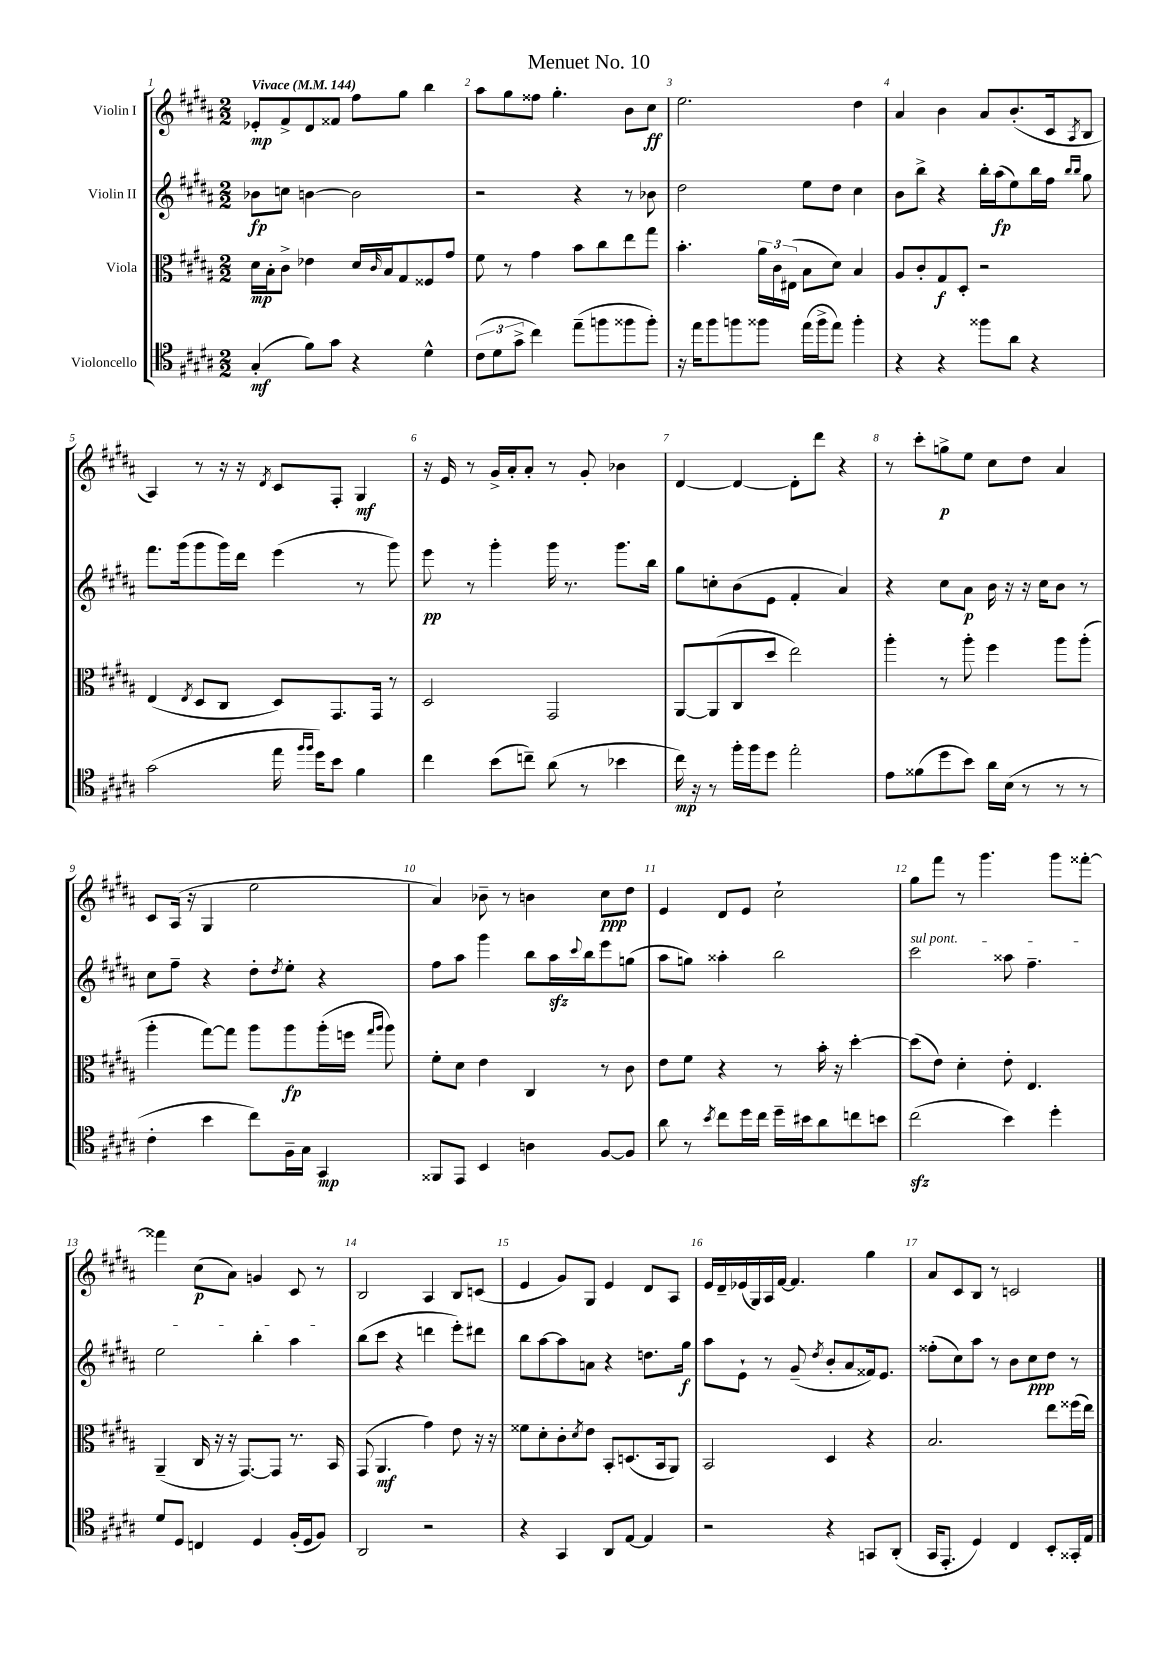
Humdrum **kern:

**kern	**dynam	**kern	**dynam	**kern	**dynam	**kern	**dynam
*part4	*part4	*part3	*part3	*part2	*part2	*part1	*part1
*staff4	*staff4	*staff3	*staff3	*staff2	*staff2	*staff1	*staff1
*I"Violoncello	*	*I"Viola	*	*I"Violin II	*	*I"Violin I	*
*clefC4	*	*clefC3	*	*clefG2	*	*clefG2	*
*k[f#c#g#d#a#]	*	*k[f#c#g#d#a#]	*	*k[f#c#g#d#a#]	*	*k[f#c#g#d#a#]	*
*M2/2	*	*M2/2	*	*M2/2	*	*M2/2	*
*MM144	*	*MM144	*	*MM144	*	*MM144	*
=1	=1	=1	=1	=1	=1	=1	=1
!	!	!	!	!	!	!LO:TX:a:B:t=Vivace	!
(4G#'/	mf	16d#\LL	mp	8b-X\L	fp	8e-X'/L	mp
.	.	16B'\J	.	.	.	.	.
.	.	8c#^\J	.	8ccn\J	.	8f#^/	.
8f#\L)	.	4e-X\	.	[4bn\	.	8d#/	.
8g#\J	.	.	.	.	.	8f##X/J	.
4r	.	16d#/LL	.	2b\]	.	8ff#\L	.
.	.	16qqc#/	.	.	.	.	.
.	.	16B/J	.	.	.	.	.
.	.	8G#/	.	.	.	8gg#\J	.
4d#^^\	.	8F##X/	.	.	.	4bb\	.
.	.	8g#/J	.	.	.	.	.
=2	=2	=2	=2	=2	=2	=2	=2
(12c#\L	.	8f#\	.	2r	.	8aa#\L	.
12d#\	.	.	.	.	.	.	.
.	.	8r	.	.	.	8gg#\	.
12g#^\J	.	.	.	.	.	.	.
4cc#\)	.	4g#\	.	.	.	8ff##X\J	.
.	.	.	.	.	.	4.gg#'\	.
(8ee~\L	.	8b\L	.	4r	.	.	.
8ffn\	.	8cc#\	.	.	.	.	.
8ff##X\	.	8ee\	.	8r	.	8b\L	.
8ff##'\J)	.	8gg#\J	.	8b-X\	.	8cc#\J	ff
=3	=3	=3	=3	=3	=3	=3	=3
16r	.	4.b'\	.	2dd#\	.	2.ee\	.
16ee\KL	.	.	.	.	.	.	.
8ff#\	.	.	.	.	.	.	.
8ffn\	.	.	.	.	.	.	.
8ff##X\J	.	24a#\LL	.	.	.	.	.
.	.	24c#\	.	.	.	.	.
.	.	(24E#X\JJ	.	.	.	.	.
(16ee\LL	.	8B\L	.	8ee\L	.	.	.
16ff##^\J	.	.	.	.	.	.	.
8ee\J)	.	8d#\J)	.	8dd#\J	.	.	.
4ff##'\	.	4B/	.	4cc#\	.	4dd#\	.
=4	=4	=4	=4	=4	=4	=4	=4
4r	.	8A#/L	.	8b\L	.	4a#/	.
.	.	8c#'/	.	8bb^\J	.	.	.
4r	.	8G#/	f	4r	.	4b\	.
.	.	8D#'/J	.	.	.	.	.
8ff##X\L	.	2r	.	16bb'\LL	.	8a#/L	.
.	.	.	.	(16aa#\J	fp	.	.
8a#\J	.	.	.	8ee\)	.	(8.b'/	.
4r	.	.	.	16bb\L	.	.	.
.	.	.	.	16ff#\JJ	.	16c#/k	.
.	.	.	.	16qqbb/LL	.	.	.
.	.	.	.	16qqbb/JJ	.	8qA#/	.
.	.	.	.	8gg#\	.	8B/J	.
!!LO:LB:g=z
=5	=5	=5	=5	=5	=5	=5	=5
(2g#\	.	(4E/	.	8.fff#\L	.	4A#/)	.
.	.	.	.	(16ggg#\k	.	.	.
.	.	8qE/	.	.	.	.	.
.	.	8D#/L	.	8ggg#\	.	8r	.
.	.	8C#/J	.	16ggg#\L)	.	16r	.
.	.	.	.	16ddd#\JJ	.	16r	.
.	.	.	.	.	.	8qd#/	.
16ee\	.	8D#/L)	.	(4eee\	.	8c#/L	.
16qqff#/LL	.	.	.	.	.	.	.
16qqff#/JJ	.	.	.	.	.	.	.
16dd#\KL)	.	.	.	.	.	.	.
8b\J	.	8.GG#/	.	.	.	8F#'/J	.
4f#\	.	.	.	8r	.	4G#/	mf
.	.	16GG#/Jk	.	.	.	.	.
.	.	8r	.	8ggg#\)	.	.	.
=6	=6	=6	=6	=6	=6	=6	=6
4cc#\	.	2D#/	.	8eee\	pp	16r	.
.	.	.	.	.	.	16e/	.
.	.	.	.	8r	.	8r	.
(8b\L	.	.	.	4ggg#'\	.	16g#^/LL	.
.	.	.	.	.	.	16a#'/J	.
8ccn~\J)	.	.	.	.	.	8a#'/J	.
(8a#\	.	2GG#/	.	16ggg#\	.	8r	.
.	.	.	.	8.r	.	.	.
8r	.	.	.	.	.	8g#'/	.
4b-X\	.	.	.	8.ggg#\L	.	4b-X\	.
.	.	.	.	16bb\Jk	.	.	.
=7	=7	=7	=7	=7	=7	=7	=7
16cc#\)	mp	[8AA#/L	.	8gg#\L	.	[4d#/	.
16r	.	.	.	.	.	.	.
8r	.	(8AA#/]	.	8ccn'\	.	.	.
16ff#'\LL	.	8C#/	.	(8b\	.	4d#/_	.
16ff#\J	.	.	.	.	.	.	.
8dd#\J	.	8dd#/J	.	8e\J	.	.	.
2ee'\	.	2ee\)	.	4f#'/	.	8d#'\L]	.
.	.	.	.	.	.	8ddd#\J	.
.	.	.	.	4a#/)	.	4r	.
=8	=8	=8	=8	=8	=8	=8	=8
8e\L	.	4aa#'\	.	4r	.	8r	.
(8f##X\	.	.	.	.	.	8ccc#'\L	.
8dd#\	.	8r	.	8cc#\L	.	8ggn^\	p
8b\J)	.	8aa#'\	.	8a#\J	p	8ee\J	.
16a#\LL	.	4ff#\	.	16b\	.	8cc#\L	.
(16B\JJ	.	.	.	16r	.	.	.
8r	.	.	.	16r	.	8dd#\J	.
.	.	.	.	16cc#\KL	.	.	.
8r	.	8aa#\L	.	8b\J	.	4a#/	.
8r	.	(8aa#'\J	.	8r	.	.	.
!!LO:LB:g=z
=9	=9	=9	=9	=9	=9	=9	=9
4c#'\	.	4aa#'\	.	8cc#\L	.	8c#/L	.
.	.	.	.	8ff#~\J	.	(16A#/Jk	.
.	.	.	.	.	.	16r	.
4b\	.	[8gg#\L)	.	4r	.	4G#/	.
.	.	8gg#\J]	.	.	.	.	.
8cc#\L)	.	8aa#\L	.	8dd#'\L	.	2ee\	.
.	.	.	.	8qdd#/	.	.	.
16F#~\L	.	8aa#\	fp	8ee'\J	.	.	.
16G#\JJ	.	.	.	.	.	.	.
4GG#/	mp	(16aa#'\L	.	4r	.	.	.
.	.	16ffn\JJ	.	.	.	.	.
.	.	16qqgg#/LL	.	.	.	.	.
.	.	16qqaa#/JJ	.	.	.	.	.
.	.	8aa#\)	.	.	.	.	.
=10	=10	=10	=10	=10	=10	=10	=10
8FF##X/L	.	8f#'\L	.	8ff#\L	.	4a#/)	.
8EE/J	.	8d#\J	.	8aa#\J	.	.	.
4BB/	.	4e\	.	4ggg#\	.	8b-X~\	.
.	.	.	.	.	.	8r	.
4An\	.	4C#/	.	8bb\L	.	4bn\	.
.	.	.	.	16aa#zz\L	.	.	.
.	.	.	.	8qqccc#/	.	.	.
.	.	.	.	16bb\J	.	.	.
[8F#/L	.	8r	.	8eee\	.	8cc#\L	ppp
8F#/J]	.	8c#\	.	(8ggn\J	.	8dd#\J	.
=11	=11	=11	=11	=11	=11	=11	=11
8a#\	.	8e\L	.	8aa#\L	.	4e/	.
8r	.	8f#\J	.	8ggn\J)	.	.	.
8qb/	.	.	.	.	.	.	.
8cc#\L	.	4r	.	4aa##X'\	.	8d#/L	.
16dd#\L	.	.	.	.	.	8e/J	.
16cc#\JJ	.	.	.	.	.	.	.
16dd#~\LL	.	8r	.	2bb\	.	2cc#`\	.
16b#X\J	.	.	.	.	.	.	.
8a#\	.	16b'\	.	.	.	.	.
.	.	16r	.	.	.	.	.
8ccn\	.	[4dd#'\	.	.	.	.	.
8bn\J	.	.	.	.	.	.	.
=12	=12	=12	=12	=12	=12	=12	=12
!	!	!	!	!LO:TX:a:i:t=sul pont.	!	!	!
(2cc#zz\	.	(8dd#\L]	.	2ccc#\	.	8gg#\L	.
.	.	8e\J)	.	.	.	8fff#\J	.
.	.	4d#'\	.	.	.	8r	.
.	.	.	.	.	.	4.ggg#\	.
4b\)	.	8e'\	.	8aa##X\	.	.	.
.	.	4.E/	.	4.ff#~\	.	.	.
4dd#'\	.	.	.	.	.	8ggg#\L	.
.	.	.	.	.	.	[8fff##X'\J	.
!!LO:LB:g=z
=13	=13	=13	=13	=13	=13	=13	=13
8d#/L	.	(4AA#~/	.	2ee\	.	4fff##X\]	.
8D#/J	.	.	.	.	.	.	.
4Cn/	.	16C#/	.	.	.	(8cc#\L	p
.	.	16r	.	.	.	.	.
.	.	16r	.	.	.	8a#\J)	.
.	.	[8.GG#/L)	.	.	.	.	.
4D#/	.	.	.	4bb'\	.	4gn/	.
.	.	8GG#/J]	.	.	.	.	.
(16F#'/LL	.	8.r	.	4aa#\	.	8c#/	.
16D#/J	.	.	.	.	.	.	.
8F#/J)	.	.	.	.	.	8r	.
.	.	16BB/	.	.	.	.	.
=14	=14	=14	=14	=14	=14	=14	=14
2AA#/	.	(8GG#/	.	(8bb\L	.	2B/	.
.	.	4.AA#/	mf	8ccc#\J	.	.	.
.	.	.	.	4r	.	.	.
2r	.	4g#\)	.	4dddn\	.	4A#/	.
.	.	8e\	.	8eee'\L)	.	8B/L	.
.	.	16r	.	8ddd#X\J	.	(8cn/J	.
.	.	16r	.	.	.	.	.
=15	=15	=15	=15	=15	=15	=15	=15
4r	.	8f##X\L	.	8bb\L	.	4e/	.
.	.	8d#'\	.	[8aa#\	.	.	.
4GG#/	.	8c#'\	.	8aa#\]	.	8g#/L)	.
.	.	8qd#/	.	.	.	.	.
.	.	8e\J	.	8an\J	.	8G#/J	.
8AA#/L	.	8BB'/L	.	4r	.	4e/	.
[8E/J	.	(8.Dn/	.	.	.	.	.
4E/]	.	.	.	8.ddn\L	.	8d#/L	.
.	.	16BB/k	.	.	.	.	.
.	.	8AA#/J)	.	.	.	8A#/J	.
.	.	.	.	16gg#\Jk	f	.	.
=16	=16	=16	=16	=16	=16	=16	=16
2r	.	2BB/	.	8aa#\L	.	16e/LL	.
.	.	.	.	.	.	16d#~/	.
.	.	.	.	8e`\J	.	(16e-X/	.
.	.	.	.	.	.	16G#/)	.
.	.	.	.	8r	.	16A#/	.
.	.	.	.	.	.	[16f#/JJ	.
.	.	.	.	(8g#~/	.	4.f#/]	.
.	.	.	.	8qdd#/	.	.	.
4r	.	4D#/	.	8b'/L	.	.	.
.	.	.	.	8a#/	.	.	.
8GGn/L	.	4r	.	16f##X/k)	.	4gg#\	.
.	.	.	.	8.e/J	.	.	.
(8AA#'/J	.	.	.	.	.	.	.
=17	=17	=17	=17	=17	=17	=17	=17
16GG#/KL	.	2.B/	.	(8ff##X'\L	.	8a#/L	.
8.EE'/J	.	.	.	.	.	.	.
.	.	.	.	8cc#\)	.	8c#/	.
4D#/)	.	.	.	8aa#\J	.	8B/J	.
.	.	.	.	8r	.	8r	.
4C#/	.	.	.	8b\L	.	2cn/	.
.	.	.	.	8cc#\	ppp	.	.
8BB'/L	.	8ee\L	.	8dd#\J	.	.	.
16GG##X'/L	.	(16ff##X\L	.	8r	.	.	.
16E/JJ	.	16ee\JJ)	.	.	.	.	.
==	==	==	==	==	==	==	==
*-	*-	*-	*-	*-	*-	*-	*-
